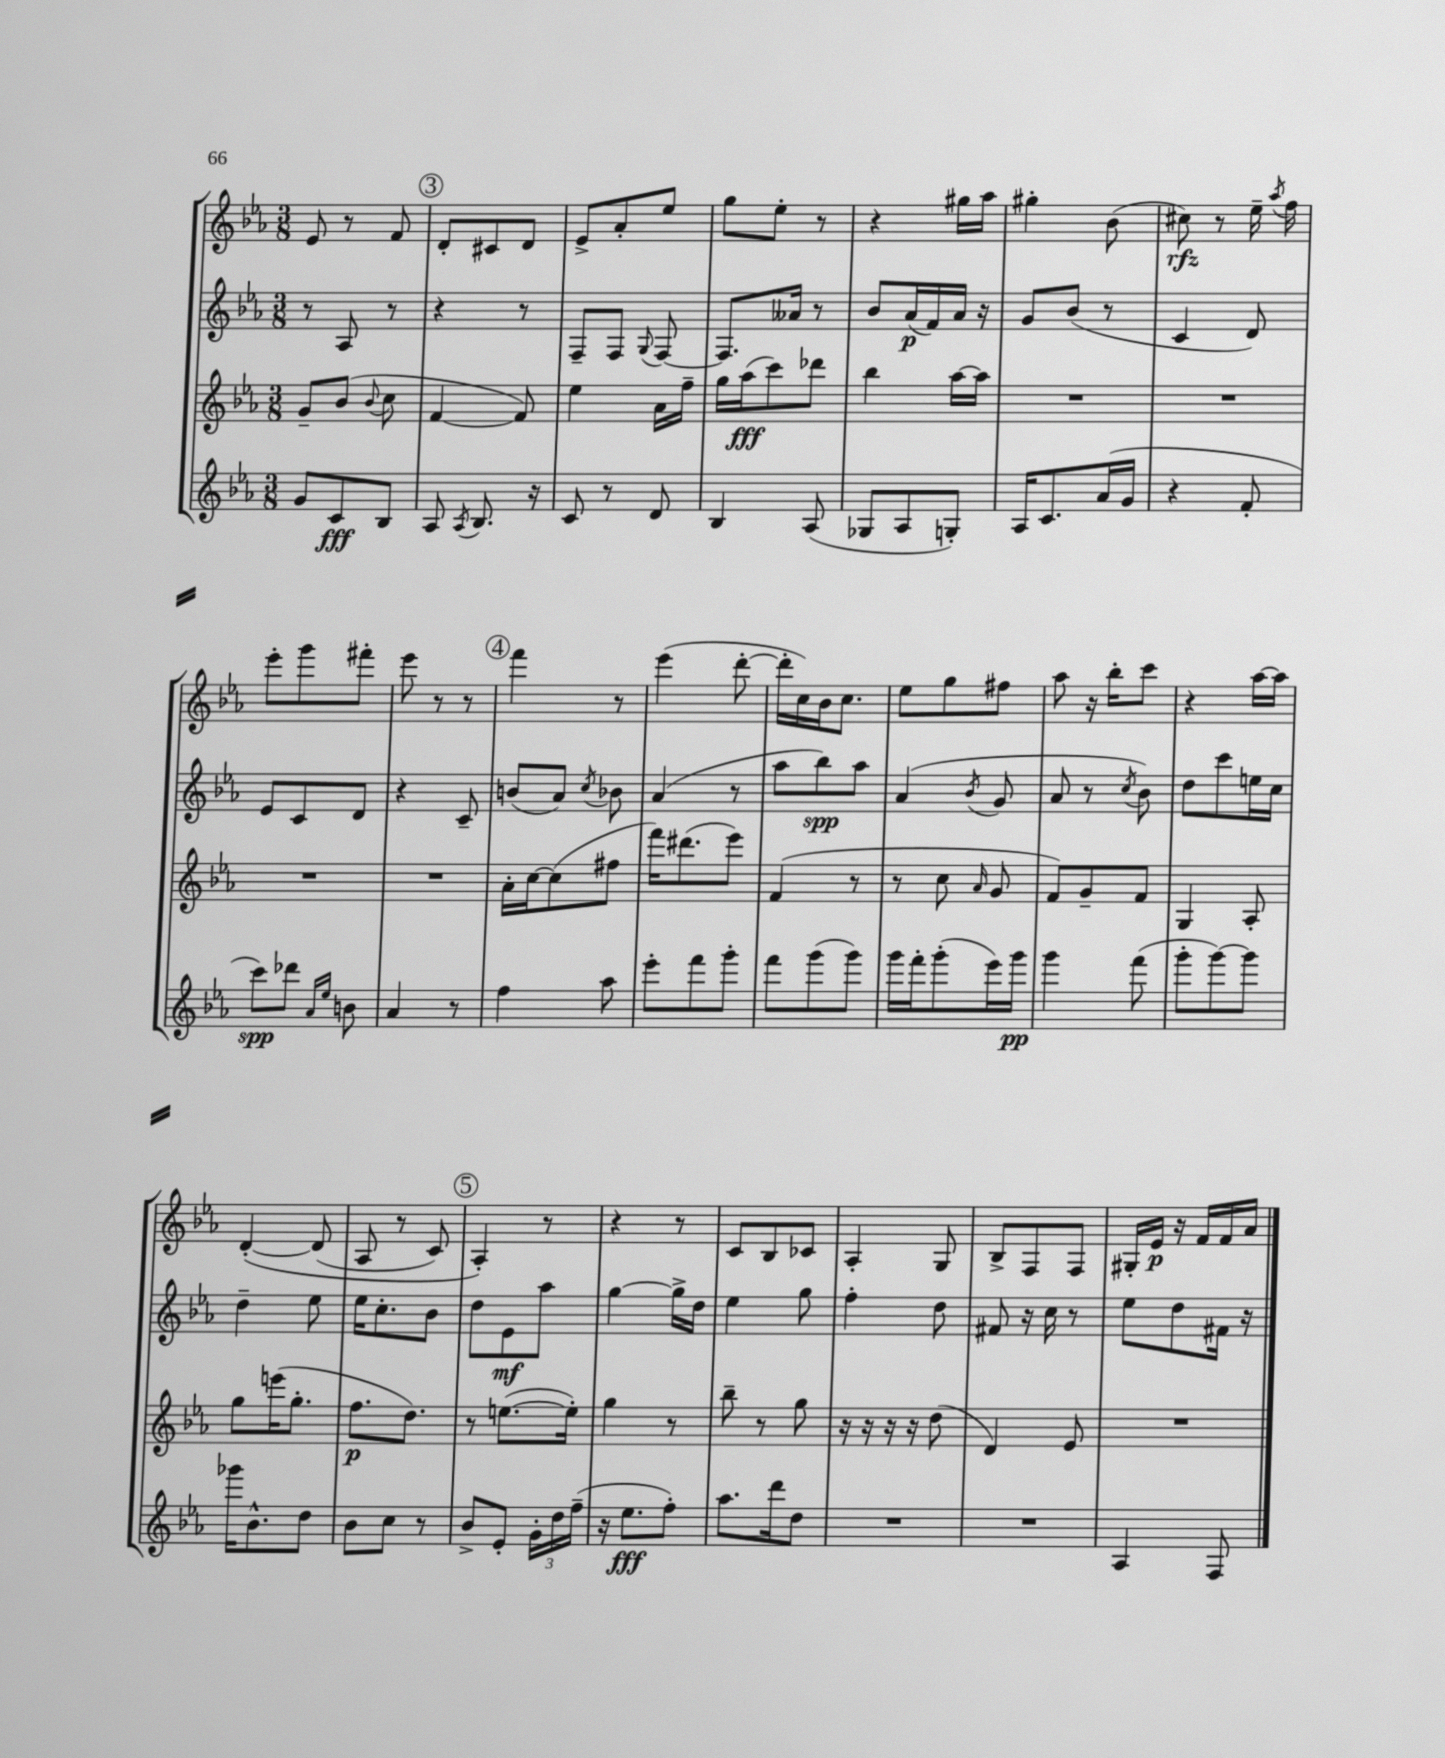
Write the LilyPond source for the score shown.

<<
\new StaffGroup <<
\new Staff = "s0" {
    \clef treble \key ees \major \numericTimeSignature \time 3/8
    \autoBeamOff ees'8 r8 f'8 |
    \mark \markup { \circle "3" } d'8[-. cis'8 d'8] |
    ees'8[-> aes'8-. ees''8] |
    g''8[ ees''8]-. r8 |
    r4 gis''16[ aes''16] |
    gis''4-. bes'8( |
    cis''8\rfz) r8 ees''16-- \acciaccatura { aes''8 } f''16 |
    ees'''8[-. g'''8 fis'''8]-. |
    ees'''8 r8 r8 |
    \mark \markup { \circle "4" } f'''4 r8 |
    ees'''4( d'''8~-. |
    d'''16[-. c''16) bes'16 c''8.] |
    ees''8[ g''8 fis''8] |
    aes''8 r16 bes''16[-. c'''8] |
    r4 aes''16[~ aes''16] |
    d'4~-.\( d'8( |
    aes8 r8 c'8) |
    \mark \markup { \circle "5" } aes4-.\) r8 |
    r4 r8 |
    c'8[ bes8 ces'8] |
    aes4-. g8 |
    bes8[-> f8 f8] |
    gis16[-. ees'16]\p r16 f'16[ f'16 aes'16] \bar "|." |
}
\new Staff = "s1" {
    \clef treble \key ees \major \numericTimeSignature \time 3/8
    \autoBeamOff r8 aes8 r8 |
    \mark \markup { \circle "3" } r4 r8 |
    f8[-- f8] \appoggiatura { g8 } f8~ |
    f8.[ aeses'16] r8 |
    bes'8[ aes'16\p( f'16) aes'16] r16 |
    g'8[ bes'8]( r8 |
    c'4 d'8) |
    ees'8[ c'8 d'8] |
    r4 c'8-- |
    \mark \markup { \circle "4" } b'8[( aes'8]) \acciaccatura { c''8 } bes'8 |
    aes'4( r8 |
    aes''8[ bes''8\spp) aes''8] |
    aes'4( \acciaccatura { bes'8 } g'8 |
    aes'8 r8 \acciaccatura { c''8 } bes'8) |
    d''8[ c'''8 e''16 c''16] |
    d''4-- ees''8 |
    ees''16[ c''8.-. bes'8] |
    \mark \markup { \circle "5" } d''8[ ees'8\mf aes''8] |
    g''4~ g''16[-> d''16] |
    ees''4 g''8 |
    f''4-. d''8 |
    fis'8 r16 c''16 r8 |
    ees''8[ d''8 fis'16] r16 \bar "|." |
}
\new Staff = "s2" {
    \clef treble \key ees \major \numericTimeSignature \time 3/8
    \autoBeamOff g'8[-- bes'8]( \appoggiatura { bes'8 } c''8 |
    \mark \markup { \circle "3" } f'4~ f'8) |
    ees''4 aes'16[ f''16]-- |
    g''16[ aes''16\fff( c'''8) des'''8] |
    bes''4 aes''16[~ aes''16] |
    R4. |
    R4. |
    R4. |
    R4. |
    \mark \markup { \circle "4" } aes'16[-. c''16~ c''8( fis''8] |
    f'''16[) dis'''8.( ees'''8]) |
    f'4( r8 |
    r8 c''8 \grace { aes'16 } g'8 |
    f'8[) g'8-- f'8] |
    g4 aes8-. |
    g''8[ e'''16( g''8.]-. |
    f''8.[\p d''8.]) |
    \mark \markup { \circle "5" } r8 e''8.[~( e''16]-.) |
    g''4 r8 |
    bes''8-- r8 g''8 |
    r16 r16 r16 r16 d''8( |
    d'4) ees'8 |
    R4. \bar "|." |
}
\new Staff = "s3" {
    \clef treble \key ees \major \numericTimeSignature \time 3/8
    \autoBeamOff g'8[ c'8\fff bes8] |
    \mark \markup { \circle "3" } aes8 \acciaccatura { aes8 } bes8. r16 |
    c'8 r8 d'8 |
    bes4 aes8( |
    ges8[ aes8 g8]-.) |
    aes16[ c'8. aes'16( g'16] |
    r4 f'8-. |
    c'''8[\spp) des'''8] \grace { aes'16[ ees''16] } b'8 |
    aes'4 r8 |
    \mark \markup { \circle "4" } f''4 aes''8 |
    ees'''8[-. f'''8 g'''8]-. |
    f'''8[ g'''8( g'''8]) |
    g'''16[ f'''16-. g'''8-.( ees'''16) g'''16]\pp |
    g'''4 f'''8( |
    g'''8[-. g'''8~) g'''8] |
    ges'''16[ bes'8.-^ d''8] |
    bes'8[ c''8] r8 |
    \mark \markup { \circle "5" } bes'8[-> ees'8]-. \tuplet 3/2 { g'16[-. d''16 f''16]--( } |
    r16 ees''8.[\fff f''8]-.) |
    aes''8.[ d'''16 d''8] |
    R4. |
    R4. |
    aes4 f8 \bar "|." |
}
>>
>>
\layout { \context { \Score \remove "Bar_number_engraver" } }
